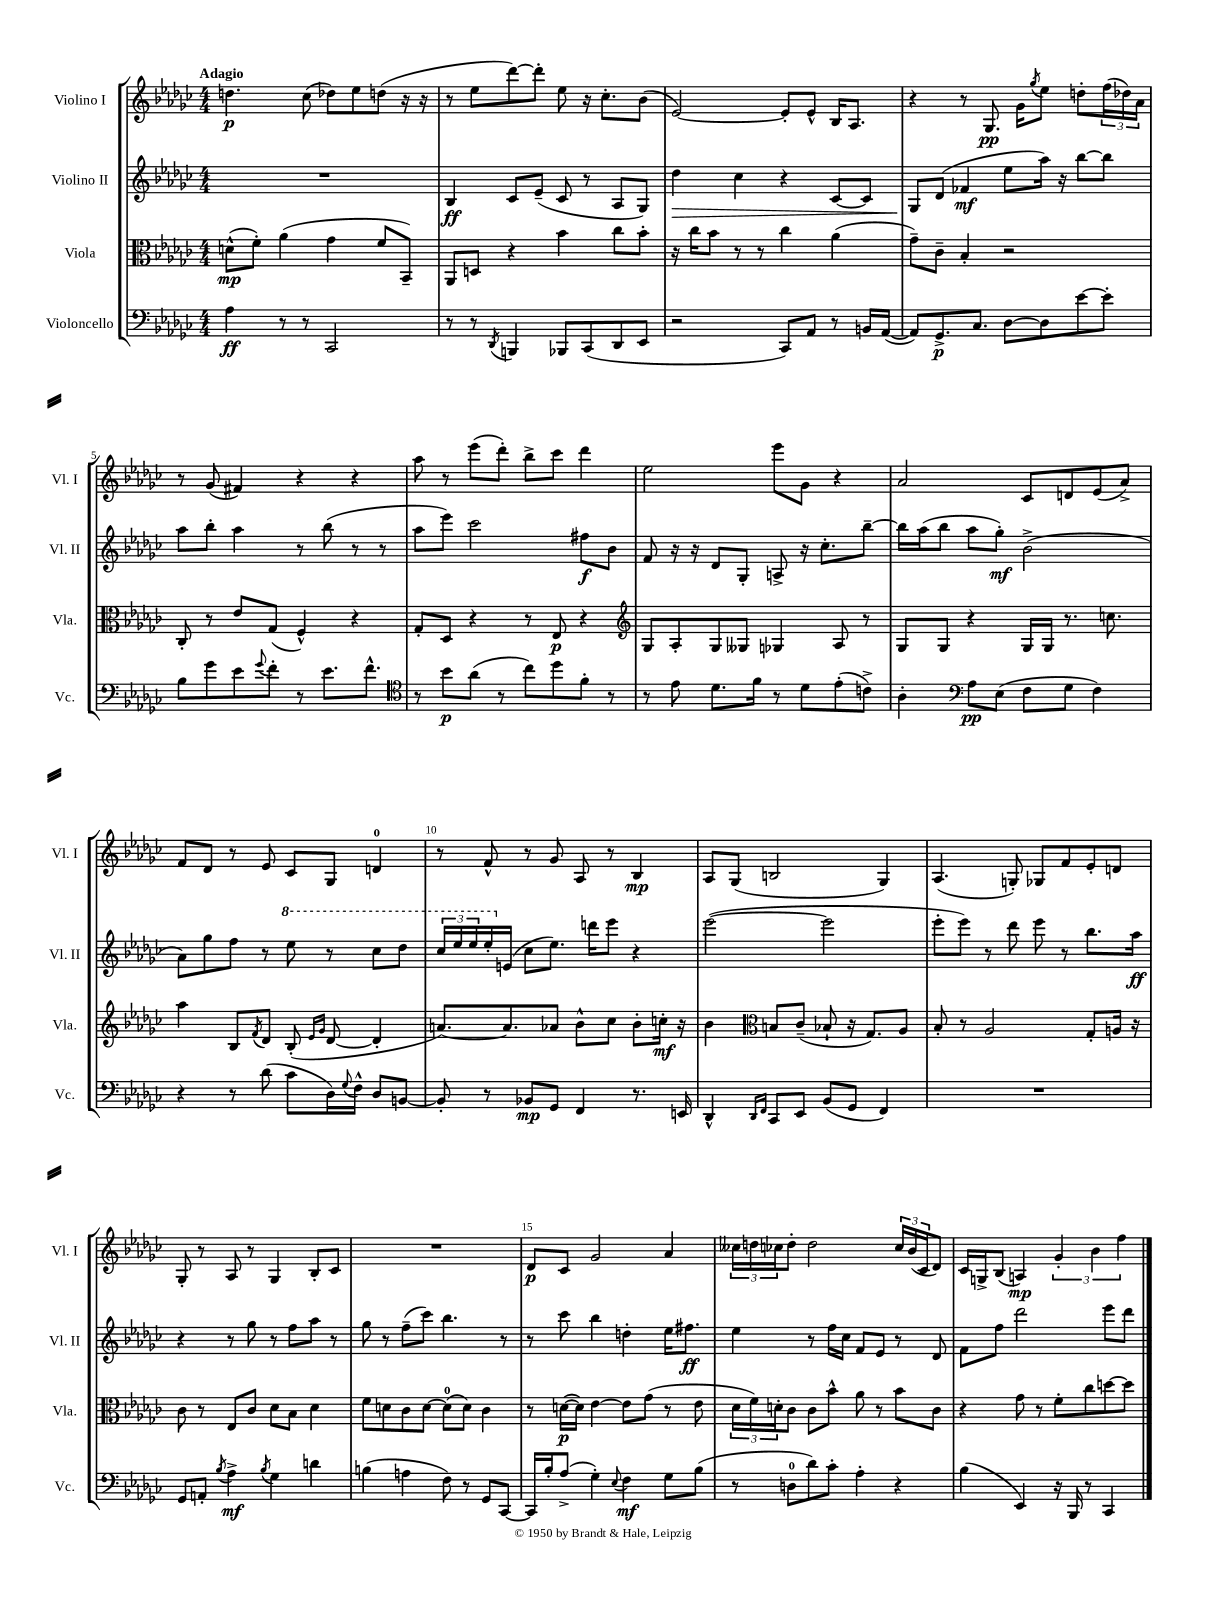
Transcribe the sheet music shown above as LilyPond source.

<<
\new StaffGroup <<
\new Staff = "s0" \with { instrumentName = "Violino I" shortInstrumentName = "Vl. I" } {
    \clef treble \key ges \major \numericTimeSignature \time 4/4 \tempo "Adagio"
    d''4.\p ces''8( des''8) ees''8 d''8( r16 r16 |
    r8 ees''8 des'''8~) des'''8-. ees''8 r16 ces''8.-. bes'8( |
    ees'2~) ees'8-. ees'8-^ bes16 aes8. |
    r4 r8 ges8.\pp ges'16 \acciaccatura { ges''8 } ees''8 d''8-. \tuplet 3/2 { f''16( des''16) aes'16 } |
    r8 ges'8( fis'4) r4 r4 |
    aes''8 r8 ees'''8( des'''8-.) bes''8-> ces'''8 des'''4 |
    ees''2 ees'''8 ges'8 r4 |
    aes'2 ces'8 d'8 ees'8( aes'8->) |
    f'8 des'8 r8 ees'8 ces'8 ges8 d'4-0 |
    r8 f'8-^ r8 ges'8 aes8 r8 bes4\mp |
    aes8 ges8( b2 ges4) |
    aes4.( g8-.) ges8 f'8 ees'8-. d'8 |
    ges8-. r8 aes8 r8 ges4 bes8-. ces'8 |
    R1 |
    des'8\p ces'8 ges'2 aes'4 |
    \tuplet 3/2 { ceses''16 d''16 ces''16 } d''8-. d''2 \tuplet 3/2 { ces''16 bes'16( ces'16 } des'8) |
    ces'16 g16-> bes8( a4\mp) \tuplet 3/2 { ges'4-. bes'4 f''4 } \bar "|." |
}
\new Staff = "s1" \with { instrumentName = "Violino II" shortInstrumentName = "Vl. II" } {
    \clef treble \key ges \major \numericTimeSignature \time 4/4
    R1 |
    bes4\ff ces'8 ees'8--( ces'8 r8 aes8 ges8) |
    des''4\> ces''4 r4 ces'8~ ces'8 |
    ges8\! des'8( fes'4\mf ees''8 aes''16) r16 bes''8~ bes''8 |
    aes''8 bes''8-. aes''4 r8 bes''8( r8 r8 |
    aes''8 ees'''8) ces'''2 fis''8\f bes'8 |
    f'8 r16 r16 des'8 ges8-. a8-> r16 ces''8.-. bes''8~-- |
    bes''16 aes''16( bes''8 aes''8 ges''8-.\mf) bes'2->( |
    aes'8) ges''8 f''8 r8 \ottava #1 ees'''8 r8 ces'''8 des'''8 |
    \tuplet 3/2 { ces'''16 ees'''16 ees'''16 } ees'''16-. \ottava #0 e'16( ces''8 ees''8.) d'''16 ees'''8 r4 |
    ees'''2~( ees'''2 |
    ees'''8-. ees'''8) r8 des'''8 ees'''8 r8 bes''8. aes''16\ff |
    r4 r8 ges''8 r8 f''8 aes''8 r8 |
    ges''8 r8 f''8--( ces'''8) bes''4. r8 |
    r8 ces'''8 bes''4 d''4-. ees''16 fis''8.\ff |
    ees''4 r8 f''16 ces''16 f'8 ees'8 r8 des'8 |
    f'8 f''8 des'''2 ees'''8 des'''8 \bar "|." |
}
\new Staff = "s2" \with { instrumentName = "Viola" shortInstrumentName = "Vla." } {
    \clef alto \key ges \major \numericTimeSignature \time 4/4
    d'8-^\mp( f'8-.) aes'4( ges'4 f'8 bes,8--) |
    aes,8 d8 r4 bes'4 ces''8 bes'8-. |
    r16 ces''16 bes'8 r8 r8 ces''4 aes'4( |
    ges'8--) ces'8-- bes4-. r2 |
    ces8-. r8 ees'8 ges8( f4-^) r4 |
    ges8-. des8 r4 r8 ees8\p r4 |
    \clef treble ges8 aes8-. ges8 geses8 ges4 aes8 r8 |
    ges8 ges8 r4 ges16 ges16 r8. c''8. |
    aes''4 bes8 \acciaccatura { f'8 } des'8 bes8-.( \grace { ees'16 ges'16 } des'8~ des'4-. |
    a'8.~) a'8. aes'8 bes'8-^ ces''8 bes'8-. c''16-.\mf r16 |
    bes'4 \clef alto b8 ces'8--( bes8-! r16 ges8.) aes8 |
    bes8-. r8 aes2 ges8-. a16 r16 |
    ces'8 r8 ees8 ces'8 des'8 bes8 des'4 |
    f'8 d'8 ces'8 d'8~ d'8-0( d'8) ces'4 |
    r8 d'16~\p( d'16) ees'4~ ees'8 ges'8( r8 ees'8 |
    \tuplet 3/2 { des'16 f'16) d'16-. } ces'8 ces'8 bes'8-^ aes'8 r8 bes'8 ces'8 |
    r4 ges'8 r8 f'8-. ces''8 d''8~ d''8 \bar "|." |
}
\new Staff = "s3" \with { instrumentName = "Violoncello" shortInstrumentName = "Vc." } {
    \clef bass \key ges \major \numericTimeSignature \time 4/4
    aes4\ff r8 r8 ces,2 |
    r8 r8 \acciaccatura { des,8 } b,,4 bes,,8 ces,8( des,8 ees,8 |
    r2 ces,8) aes,8 r8 b,16 aes,16~( |
    aes,8) ges,8.->\p ces8. des8~ des8 ees'8~ ees'8-. |
    bes8 ges'8 ees'8 \appoggiatura { ges'8 } f'8-. r8 ees'8. f'8.-^ |
    \clef tenor r8 bes'8\p aes'8( r8 ces''8) des''8 f'8-. r8 |
    r8 ees'8 des'8. f'16 r8 des'8 ees'8-.( c'8->) |
    aes4-. \clef bass aes8\pp ees8( f8 ges8 f4) |
    r4 r8 des'8( ces'8 des16) \appoggiatura { ges8 } f16-^ des8 b,8~ |
    b,8-. r8 bes,8\mp ges,8 f,4 r8. e,16 |
    des,4-^ \grace { des,16 f,16 } ces,8 ees,8 bes,8( ges,8 f,4) |
    R1 |
    ges,8 a,8-. \acciaccatura { bes8 } aes4->\mf \acciaccatura { bes8 } ges4 d'4 |
    b4( a4 f8) r8 ges,8 ces,8~ |
    ces,16 bes16-. aes8->( ges4-.) \appoggiatura { ees8 } f4\mf ges8 bes8( |
    r8 d8-0 des'8) ces'8-. aes4-. r4 |
    bes4( ees,4) r16 bes,,16 r8 ces,4 \bar "|." |
}
>>
>>
\layout { \context { \Score \override BarNumber.break-visibility = ##(#f #t #t) barNumberVisibility = #(every-nth-bar-number-visible 5) } }
